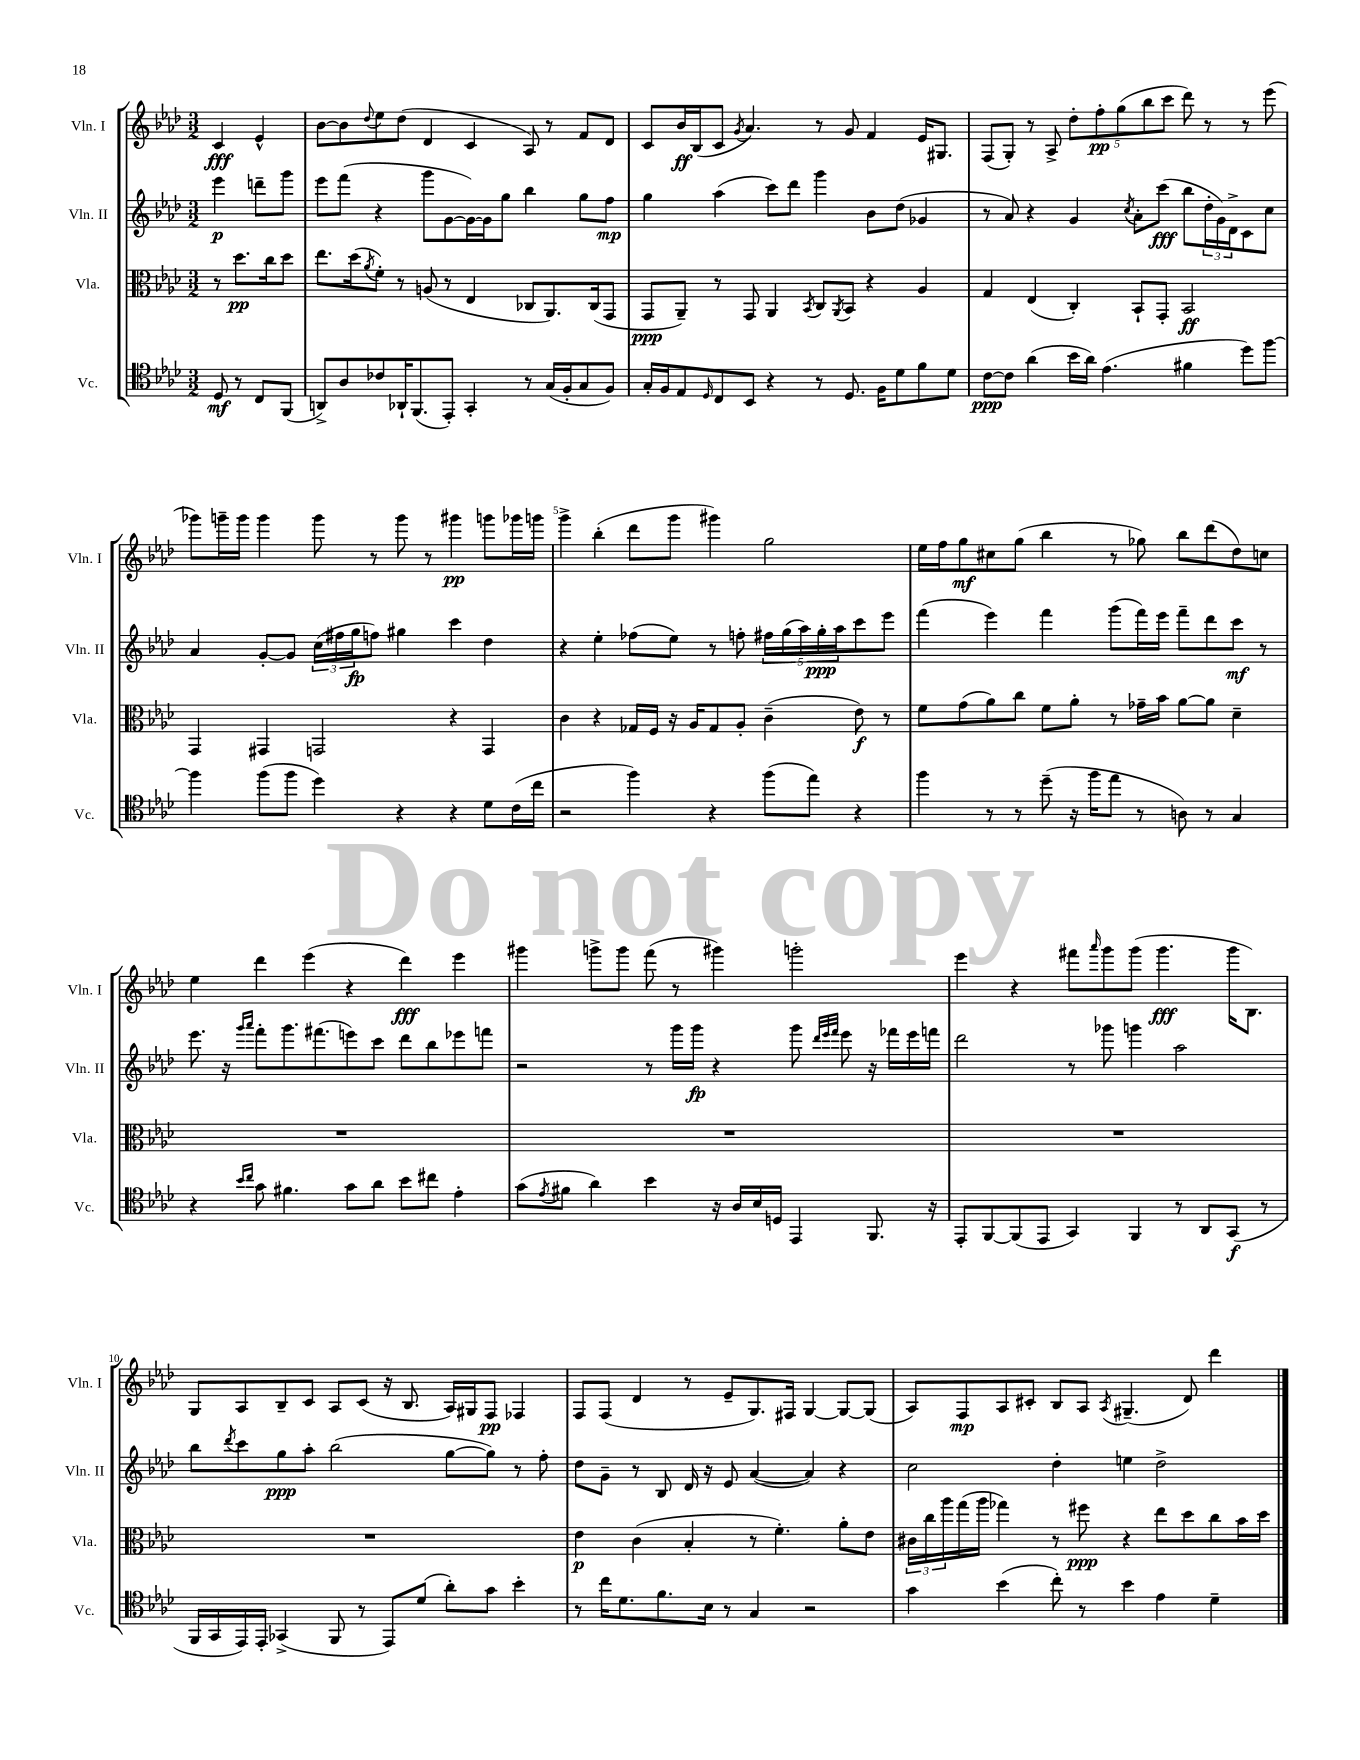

**kern	**dynam	**kern	**dynam	**kern	**dynam	**kern	**dynam
*part4	*part4	*part3	*part3	*part2	*part2	*part1	*part1
*staff4	*staff4	*staff3	*staff3	*staff2	*staff2	*staff1	*staff1
*I"Vc.	*	*I"Vla.	*	*I"Vln. II	*	*I"Vln. I	*
*I'Vc.	*	*I'Vla.	*	*I'Vln. II	*	*I'Vln. I	*
*clefC4	*	*clefC3	*	*clefG2	*	*clefG2	*
*k[b-e-a-d-]	*	*k[b-e-a-d-]	*	*k[b-e-a-d-]	*	*k[b-e-a-d-]	*
*M3/2	*	*M3/2	*	*M3/2	*	*M3/2	*
=	=	=	=	=	=	=	=
8D-/	mf	8r	.	4eee-\	p	4c/	fff
8r	.	8.dd-\L	pp	.	.	.	.
8C/L	.	.	.	8dddn~\L	.	4e-^^/	.
.	.	16cc\k	.	.	.	.	.
(8FF/J	.	8dd-\J	.	8ggg\J	.	.	.
=1	=1	=1	=1	=1	=1	=1	=1
8AAn^/L)	.	8.ee-\L	.	8eee-\L	.	[8b-\L	.
8A-/	.	.	.	(8fff\J	.	8b-\]	.
.	.	(16dd-\k	.	.	.	.	.
.	.	8qa-/	.	.	.	8qqdd-/	.
8c-X/	.	8f'\J)	.	4r	.	8ee-\	.
16AA-X`/K	.	8r	.	.	.	(8dd-\J	.
(8.FF/	.	.	.	.	.	.	.
.	.	(8An/	.	8ggg\L	.	4d-/	.
8EE-'/J)	.	8r	.	[8g\	.	.	.
4GG'/	.	4E-/	.	16g\L_)	.	4c/	.
.	.	.	.	16g\J]	.	.	.
.	.	.	.	8gg\J	.	.	.
8r	.	8C-X/L	.	4bb-\	.	8A-/)	.
(16G/LL	.	8.AA-/)	.	.	.	8r	.
16F'/J	.	.	.	.	.	.	.
8G/	.	.	.	8gg\L	.	8f/L	.
.	.	(16C-/k	.	.	.	.	.
8F/J)	.	8GG/J	.	8ff\J	mp	8d-/J	.
=2	=2	=2	=2	=2	=2	=2	=2
16G'/LL	.	8GG/L	ppp	4gg\	.	8c/L	.
16F/J	.	.	.	.	.	.	.
8E-/	.	8AA-~/J)	.	.	.	16b-/L	ff
.	.	.	.	.	.	(16B-/J	.
16qqD-/	.	.	.	.	.	.	.
8C/	.	8r	.	(4aa-\	.	8c/J	.
.	.	.	.	.	.	8qg/	.
8BB-/J	.	8GG/	.	.	.	4.a-/)	.
4r	.	4AA-/	.	8ccc\L)	.	.	.
.	.	.	.	8ddd-\J	.	.	.
.	.	8qBB-/	.	.	.	.	.
8r	.	8C/L	.	4ggg\	.	8r	.
.	.	8qAA-/	.	.	.	.	.
8.D-/	.	8BB-/J	.	.	.	8g/	.
.	.	4r	.	8b-\L	.	4f/	.
16F\KL	.	.	.	.	.	.	.
8d-\	.	.	.	(8dd-\J	.	.	.
8f\	.	4A-/	.	4g-X/	.	16e-/KL	.
.	.	.	.	.	.	8.G#X/J	.
8d-\J	.	.	.	.	.	.	.
=3	=3	=3	=3	=3	=3	=3	=3
[8c\L	ppp	4G/	.	8r	.	(8F/L	.
8c\J]	.	.	.	8a-/)	.	8G'/J)	.
(4a-\	.	(4E-/	.	4r	.	8r	.
.	.	.	.	.	.	8A-^/	.
16b-\LL	.	4C'/)	.	4g/	.	10dd-'\L	.
16a-\JJ)	.	.	.	.	.	.	.
.	.	.	.	.	.	10ff'\	pp
(4.e-\	.	.	.	.	.	.	.
.	.	.	.	.	.	(10gg\	.
.	.	.	.	8qcc/	.	.	.
.	.	8BB-`/L	.	8a-'\L	.	.	.
.	.	.	.	.	.	10bb-\	.
.	.	8GG'/J	.	(8ccc\J	fff	.	.
.	.	.	.	.	.	10ccc\J	.
4f#X\	.	2BB-/	ff	8bb-\L	.	8ddd-\)	.
.	.	.	.	24dd-'\L	.	8r	.
.	.	.	.	24g\)	.	.	.
.	.	.	.	24d-^\J	.	.	.
8dd-\L)	.	.	.	8c\	.	8r	.
[8ff\J	.	.	.	8cc\J	.	(8eee-\	.
!!LO:LB:g=z
=4	=4	=4	=4	=4	=4	=4	=4
4ff\]	.	4GG/	.	4a-/	.	8ggg-X\L)	.
.	.	.	.	.	.	16gggn~\L	.
.	.	.	.	.	.	16ggg\JJ	.
(8ff\L	.	4GG#X/	.	[8g'/L	.	4ggg\	.
8ff\J	.	.	.	8g/J]	.	.	.
4dd-\)	.	2GGn/	.	(24cc\LL	.	8ggg\	.
.	.	.	.	24ff#X\	.	.	.
.	.	.	.	24gg\J	fp	.	.
.	.	.	.	8ffn\J)	.	8r	.
4r	.	.	.	4gg#X\	.	8ggg\	.
.	.	.	.	.	.	8r	.
4r	.	4r	.	4ccc\	.	4ggg#X\	pp
8d-\L	.	4GG/	.	4dd-\	.	8gggn\L	.
(16c\L	.	.	.	.	.	16ggg-X\L	.
16cc\JJ	.	.	.	.	.	16gggn\JJ	.
=5	=5	=5	=5	=5	=5	=5	=5
2r	.	4c\	.	4r	.	4ggg^\	.
.	.	4r	.	4ee-'\	.	(4bb-'\	.
4ff\)	.	16G-X/LL	.	(8ff-X\L	.	8ddd-\L	.
.	.	16F/JJ	.	.	.	.	.
.	.	16r	.	8ee-\J)	.	8ggg\J	.
.	.	16A-/KL	.	.	.	.	.
4r	.	8G-/	.	8r	.	4ggg#X\)	.
.	.	8A-'/J	.	8ffn'\	.	.	.
(8ff\L	.	(4c~\	.	20ff#X\LL	.	2gg\	.
.	.	.	.	(20gg\	.	.	.
.	.	.	.	20aa-\)	.	.	.
8ee-\J)	.	.	.	.	.	.	.
.	.	.	.	20gg'\	ppp	.	.
.	.	.	.	20aa-\J	.	.	.
4r	.	8e-\)	f	8ccc\	.	.	.
.	.	8r	.	8eee-\J	.	.	.
=6	=6	=6	=6	=6	=6	=6	=6
4ff\	.	8f\L	.	(4fff\	.	16ee-\LL	.
.	.	.	.	.	.	16ff\J	.
.	.	(8g\	.	.	.	8gg\	mf
8r	.	8a-\)	.	4eee-\)	.	8cc#X\	.
8r	.	8cc\J	.	.	.	(8gg\J	.
(8dd-~\	.	8f\L	.	4fff\	.	4bb-\	.
16r	.	8a-'\J	.	.	.	.	.
16ff\KL	.	.	.	.	.	.	.
8ee-\J	.	8r	.	(8ggg\L	.	8r	.
8r	.	16g-X~\LL	.	16fff\L)	.	8gg-X\)	.
.	.	16b-\JJ	.	16eee-\JJ	.	.	.
8An\)	.	[8a-\L	.	8fff~\L	.	8bb-\L	.
8r	.	8a-\J]	.	8ddd-\	.	(8ddd-\	.
4G/	.	4d-~\	.	8ccc\J	mf	8dd-\)	.
.	.	.	.	8r	.	8ccn\J	.
!!LO:LB:g=z
=7	=7	=7	=7	=7	=7	=7	=7
4r	.	1.r	.	8.eee-\	.	4ee-\	.
.	.	.	.	16r	.	.	.
16qqb-/LL	.	.	.	16qqggg/LL	.	.	.
16qqcc/JJ	.	.	.	16qqaaa-/JJ	.	.	.
8g\	.	.	.	8fff'\L	.	4ddd-\	.
4.f#X\	.	.	.	8.ggg\	.	.	.
.	.	.	.	.	.	(4eee-\	.
.	.	.	.	(8.fff#X\	.	.	.
8g\L	.	.	.	8eeen\)	.	4r	.
8a-\J	.	.	.	8ccc\J	.	.	.
8b-\L	.	.	.	8ddd-\L	.	4ddd-\)	fff
8cc#X\J	.	.	.	8bb-\	.	.	.
4e-'\	.	.	.	8eee-X\	.	4eee-\	.
.	.	.	.	8fffn\J	.	.	.
=8	=8	=8	=8	=8	=8	=8	=8
(8g\L	.	1.r	.	2r	.	4ggg#X\	.
8qe-/	.	.	.	.	.	.	.
8f#X\J	.	.	.	.	.	.	.
4a-\)	.	.	.	.	.	8gggn^\L	.
.	.	.	.	.	.	8ggg\J	.
4b-\	.	.	.	8r	.	(8fff\	.
.	.	.	.	16ggg\LL	.	8r	.
.	.	.	.	16ggg\JJ	fp	.	.
16r	.	.	.	4r	.	4ggg#X\)	.
16A-/LL	.	.	.	.	.	.	.
16B-/	.	.	.	.	.	.	.
16Dn/JJ	.	.	.	.	.	.	.
4EE-/	.	.	.	8ggg\	.	2gggn'\	.
.	.	.	.	32qqddd-/LLL	.	.	.
.	.	.	.	32qqeee-/	.	.	.
.	.	.	.	32qqfff/JJJ	.	.	.
.	.	.	.	8eee-\	.	.	.
8.FF/	.	.	.	16r	.	.	.
.	.	.	.	16fff-X\LL	.	.	.
.	.	.	.	16eee-\	.	.	.
16r	.	.	.	16fffn\JJ	.	.	.
=9	=9	=9	=9	=9	=9	=9	=9
8EE-'/L	.	1.r	.	2ddd-\	.	4eee-\	.
[8FF/	.	.	.	.	.	.	.
(8FF/]	.	.	.	.	.	4r	.
8EE-/J	.	.	.	.	.	.	.
4GG/)	.	.	.	8r	.	8fff#X\L	.
.	.	.	.	.	.	16qqaaa-/	.
.	.	.	.	8ggg-X\	.	8ggg\	.
4FF/	.	.	.	4gggn\	.	(8ggg\J	.
.	.	.	.	.	.	4.ggg\	fff
8r	.	.	.	2aa-\	.	.	.
8AA-/L	.	.	.	.	.	.	.
(8GG/J	f	.	.	.	.	16ggg\KL	.
.	.	.	.	.	.	8.B-\J)	.
8r	.	.	.	.	.	.	.
!!LO:LB:g=z
=10	=10	=10	=10	=10	=10	=10	=10
16FF/LL	.	1.r	.	8bb-\L	.	8G/L	.
16GG/	.	.	.	.	.	.	.
.	.	.	.	8qddd-/	.	.	.
16EE-/)	.	.	.	8ccc\	.	8A-/	.
16EE-'/JJ	.	.	.	.	.	.	.
(4GG-X^/	.	.	.	8gg\	ppp	8B-~/	.
.	.	.	.	8aa-'\J	.	8c/J	.
8FF/	.	.	.	(2bb-\	.	8A-/L	.
8r	.	.	.	.	.	(8c/J	.
8EE-/L)	.	.	.	.	.	16r	.
.	.	.	.	.	.	8.B-/	.
(8d-/J	.	.	.	.	.	.	.
8a-'\L)	.	.	.	[8gg\L	.	16A-/LL)	.
.	.	.	.	.	.	16G#X/J	.
8g\J	.	.	.	8gg\J])	.	8F/J	pp
4b-'\	.	.	.	8r	.	4F-X/	.
.	.	.	.	8ff'\	.	.	.
=11	=11	=11	=11	=11	=11	=11	=11
8r	.	4e-\	p	8dd-\L	.	8F/L	.
16cc\KL	.	.	.	8g~\J	.	(8F/J	.
8.d-\	.	.	.	.	.	.	.
.	.	(4c\	.	8r	.	4d-/	.
8.f\	.	.	.	8B-/	.	.	.
.	.	4B-'/	.	16d-/	.	8r	.
16B-\Jk	.	.	.	16r	.	.	.
8r	.	.	.	8e-/	.	8e-~/L	.
4G/	.	8r	.	([4a-/	.	8.G/)	.
.	.	4.f'\)	.	.	.	.	.
.	.	.	.	.	.	16F#X/Jk	.
2r	.	.	.	4a-/])	.	[4G/	.
.	.	8a-'\L	.	4r	.	8G/L_	.
.	.	8e-\J	.	.	.	(8G/J]	.
=12	=12	=12	=12	=12	=12	=12	=12
4g\	.	24c#X\LL	.	2cc\	.	8A-/L)	.
.	.	24cc\	.	.	.	.	.
.	.	24aa-\	.	.	.	.	.
.	.	(16gg\	.	.	.	8F/	mp
.	.	16aa-\JJ	.	.	.	.	.
(4b-\	.	4gg-X\)	.	.	.	8A-/	.
.	.	.	.	.	.	8c#X'/J	.
8cc'\)	.	8r	.	4dd-'\	.	8B-/L	.
8r	.	8ff#X\	ppp	.	.	8A-/J	.
.	.	.	.	.	.	8qA-/	.
4b-\	.	4r	.	4een\	.	(4.G#X~/	.
4e-\	.	8ee-\L	.	2dd-^\	.	.	.
.	.	8dd-\	.	.	.	8d-/)	.
4d-~\	.	8cc\	.	.	.	4ddd-\	.
.	.	16b-\L	.	.	.	.	.
.	.	16dd-\JJ	.	.	.	.	.
==	==	==	==	==	==	==	==
*-	*-	*-	*-	*-	*-	*-	*-
